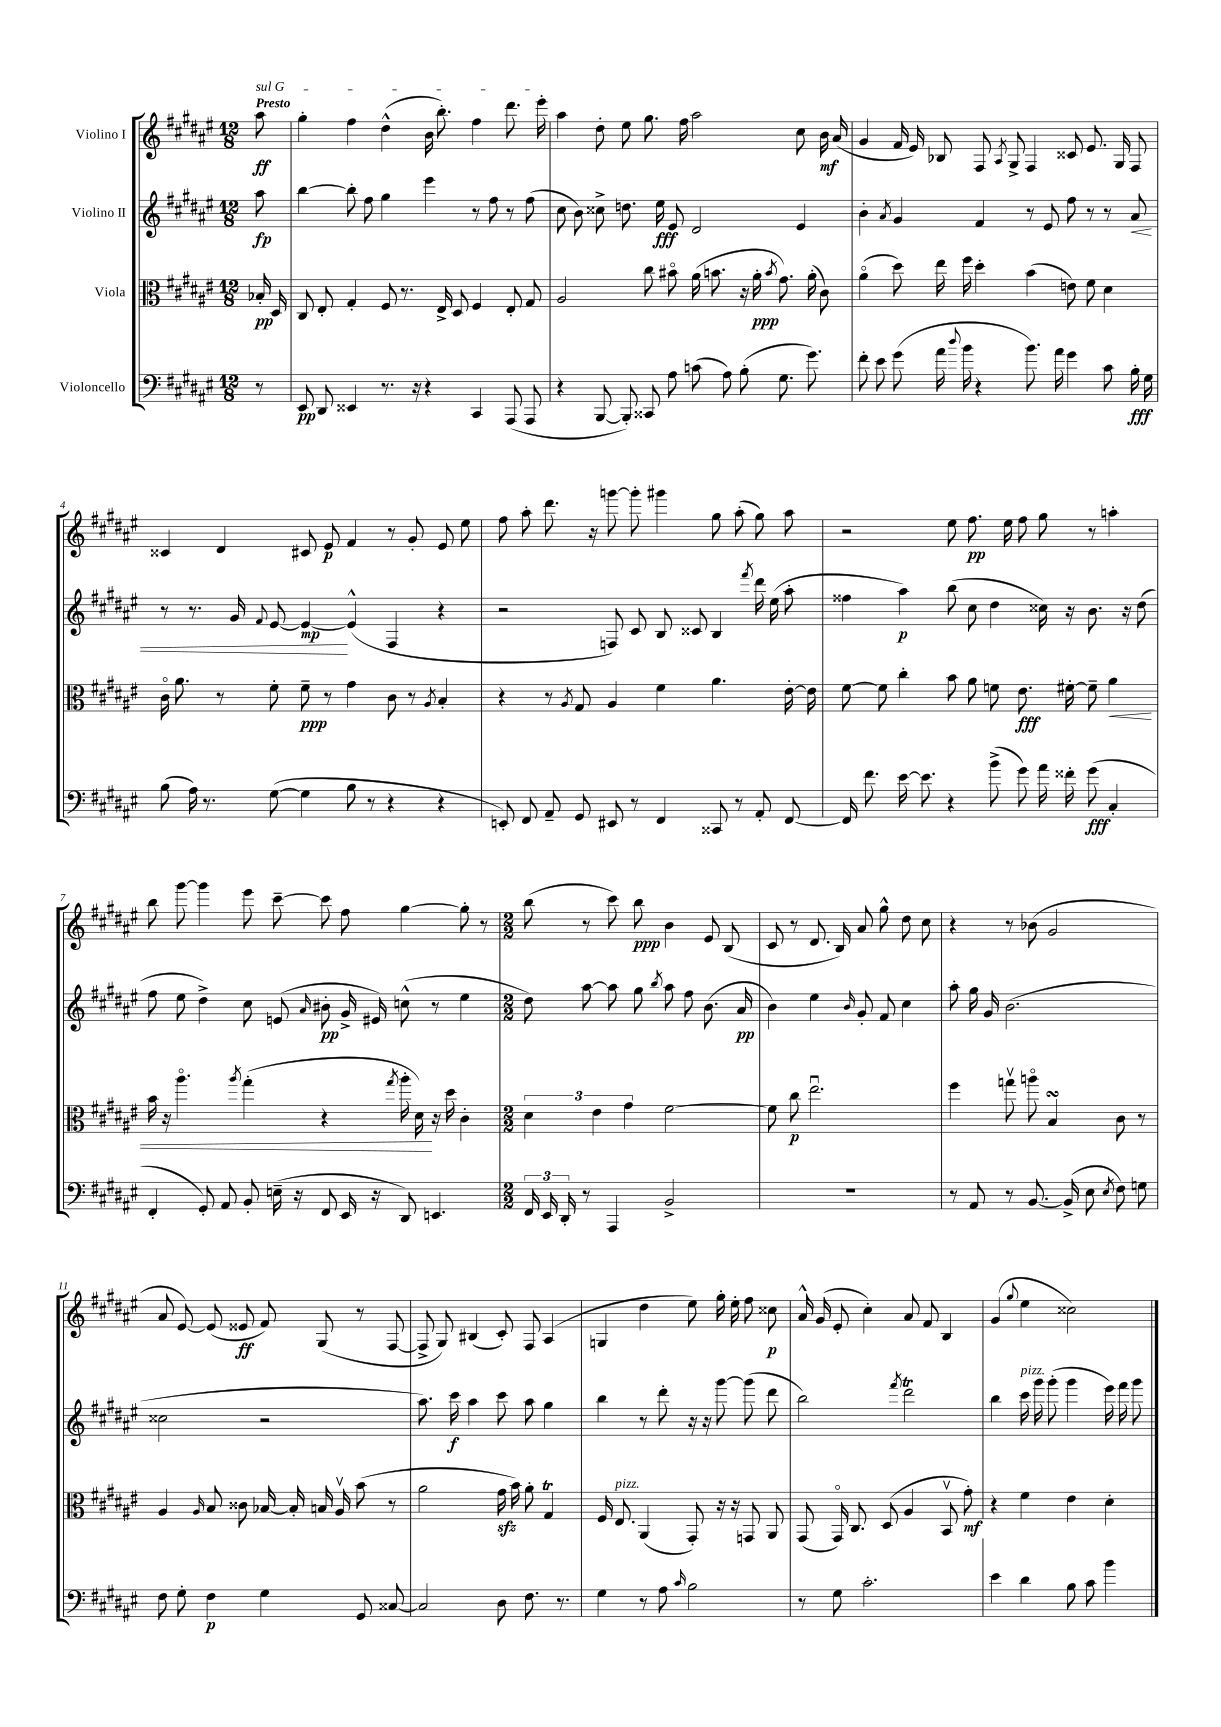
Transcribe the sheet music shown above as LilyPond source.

<<
\new StaffGroup <<
\new Staff = "s0" \with { instrumentName = "Violino I" } {
    \clef treble \key fis \major \numericTimeSignature \time 12/8 \partial 8 \tempo "Presto"
    \autoBeamOff \once \override TextSpanner.bound-details.left.text = \markup { \italic "sul G" } ais''8\ff\startTextSpan |
    gis''4-. fis''4 dis''4-^( b'16 b''8.-.) fis''4 dis'''8. eis'''16-.\stopTextSpan |
    ais''4 dis''8-. eis''8 gis''8. fis''16 ais''2 cis''8 b'16\mf ais'16( |
    gis'4 fis'16 eis'16) bes8 fis8 \acciaccatura { ais8 } gis8-> fis4 cisis'8 eis'8. gis16 fis8 |
    cisis'4 dis'4 cis'8 eis'8\p fis'4 r8 gis'8-. eis'8 eis''8 |
    fis''8 ais''8-. dis'''8. r16 g'''8~ g'''8-. gis'''4 gis''8 ais''8-.( gis''8) ais''8 |
    r2 eis''8 fis''8.\pp eis''16 fis''8 gis''8 r8 a''4-. |
    b''8 gis'''8~ gis'''4 eis'''8 cis'''8~-- cis'''8 fis''8 gis''4~ gis''8-. r8 |
    \numericTimeSignature \time 2/2 b''8( r8 cis'''8) b''8\ppp b'4 eis'8 b8( |
    cis'8 r8 dis'8. b16) ais'8 gis''8-^ dis''8 cis''8 |
    r4 r8 bes'8( gis'2 |
    ais'8 eis'8~) eis'8( eisis'8\ff fis'8) gis8( r8 fis8~ |
    fis8-> gis8) bis4( cis'8-.) fis8 ais4( |
    g4 dis''4 eis''8) gis''16-. eis''16-. fis''8 cisis''8\p |
    ais'16-^ gis'16( eis'8-. cis''4-.) ais'8 fis'8 b4 |
    gis'4( \appoggiatura { gis''8 } eis''4 cisis''2) \bar "|." |
}
\new Staff = "s1" \with { instrumentName = "Violino II" } {
    \clef treble \key fis \major \numericTimeSignature \time 12/8 \partial 8
    \autoBeamOff ais''8\fp |
    b''4~ b''8-. fis''8 gis''4 eis'''4 r8 fis''8 r8 fis''8( |
    cis''8 b'8) cisis''8-> d''8. eis''16\fff eis'8 dis'2 eis'4 |
    b'4-. \acciaccatura { ais'8 } gis'4 fis'4 r8 eis'8 fis''8 r8 r8 ais'8\< |
    r8 r8. gis'16 \appoggiatura { fis'8 } eis'8~ eis'4~\mp\! eis'4-^( fis4 r4 |
    r2 f8) cis'8 b8 cisis'8 b4 \acciaccatura { fis'''8 } dis'''16 eis''16( ais''8-. |
    fisis''4 ais''4\p) b''8( cis''8 dis''4 cisis''16) r16 b'8. r16 dis''8( |
    fis''8 eis''8 dis''4->) cis''8 e'8( \grace { ais'16 } bis'8-.\pp gis'16-> eis'16) c''8-^( r8 eis''4 |
    \numericTimeSignature \time 2/2 dis''8) ais''8~ ais''8 gis''8 \acciaccatura { b''8 } ais''8 fis''8 b'8.( ais'16\pp |
    b'4) eis''4 \grace { b'16 } gis'8-. fis'8 cis''4 |
    ais''8-. gis''16 gis'16 b'2.( |
    cisis''2 r2 |
    ais''8.) cis'''16\f ais''4 cis'''8 ais''8 gis''4 |
    b''4 r8 dis'''8-. r16 r16 gis'''8~ gis'''8( dis'''8 |
    b''2) \acciaccatura { fis'''8 } dis'''2\trill |
    b''4 cis'''16^\markup { \italic "pizz." } gis'''16 gis'''8-.( gis'''4 eis'''16) fis'''16 gis'''8 \bar "|." |
}
\new Staff = "s2" \with { instrumentName = "Viola" } {
    \clef alto \key fis \major \numericTimeSignature \time 12/8 \partial 8
    \autoBeamOff bes16-.\pp dis16 |
    cis8 eis8-. gis4-. fis8 r8. eis16-> dis8 fis4 eis8-. gis8 |
    ais2 cis''8 bis'8\flageolet ais'16( b'8. r16 ais'16-.\ppp \acciaccatura { b'8 } gis'8.) ais'16-.( cis'8) |
    ais'4\flageolet( dis''8) eis''16 fis''16 dis''4-. b'4( e'8) fis'8 dis'4 |
    cis'16\flageolet ais'8. r8 fis'8-. fis'8--\ppp r8 gis'4 cis'8 r8 \acciaccatura { ais8 } b4-. |
    r4 r8 \acciaccatura { ais8 } gis8 ais4 fis'4 ais'4. eis'16~-. eis'16 |
    fis'8~ fis'8 cis''4-. b'8 ais'8 f'8 eis'8.\fff fis'16~-. fis'8-- ais'4\< |
    b'16 r16 ais''4.\flageolet \acciaccatura { ais''8 } gis''4-.( r4 \acciaccatura { gis''8 } ais''16-. dis'16\!) r16 dis''16 cis'4-. |
    \numericTimeSignature \time 2/2 \tuplet 3/2 { dis'4 eis'4 gis'4 } fis'2~ |
    fis'8 cis''8\p eis''2.\downbow |
    fis''4 g''8\upbow a''8\flageolet b4\turn cis'8 r8 |
    ais4 \grace { ais16 } b8 cisis'8 bes16~ bes16-. b16 ais16\upbow b'8( r8 |
    ais'2 gis'16\sfz b'16) ais'8-. gis4\trill |
    fis16 eis8.^\markup { \italic "pizz." } ais,4( gis,8-.) r16 r16 g,8 ais,8 |
    gis,8( gis,16\flageolet) cis8. dis8( ais4 b,8\upbow gis'8-.\mf) |
    r4 fis'4 eis'4 dis'4-. \bar "|." |
}
\new Staff = "s3" \with { instrumentName = "Violoncello" } {
    \clef bass \key fis \major \numericTimeSignature \time 12/8 \partial 8
    \autoBeamOff r8 |
    eis,8\pp dis,8 eisis,4 r8. r16 r4 cis,4 ais,,8( ais,,8 |
    r4 b,,8~ b,,8-.) cisis,8 ais8 c'8( ais8) b8-.( gis8. gis'8.) |
    fis'8-. eis'8 gis'8( ais'16 \appoggiatura { dis''8 } b'16 r4 b'8.) ais'16 gis'4 cis'8 b16-.\fff gis16 |
    b8( ais16) r8. gis8~( gis4 b8 r8 r4 r4 |
    e,8-.) fis,8 ais,8-- gis,8 eis,8 r8 fis,4 cisis,8 r8 ais,8-. fis,8~ |
    fis,16 fis'8. eis'16~ eis'8. r4 b'8->( gis'8) ais'16 fisis'16-. gis'8\fff( cis4-. |
    fis,4-. gis,8-.) ais,8 b,8-. e16--( r16 fis,8 eis,16 r16 dis,8) e,4. |
    \numericTimeSignature \time 2/2 \tuplet 3/2 { fis,16 eis,16 dis,16-. } r8 ais,,4 b,2-> |
    R1 |
    r8 ais,8 r8 b,8.~ b,16->( eis8 \acciaccatura { eis8 } fis8) g8 |
    fis8 gis8-. fis4\p gis4 gis,8 cisis8~ |
    cisis2 dis8 fis8. r8. |
    gis4 r8 ais8 \grace { cis'16 } b2 |
    r8 gis8 cis'2.-. |
    eis'4 dis'4 b8 cis'8 b'4 \bar "|." |
}
>>
>>
